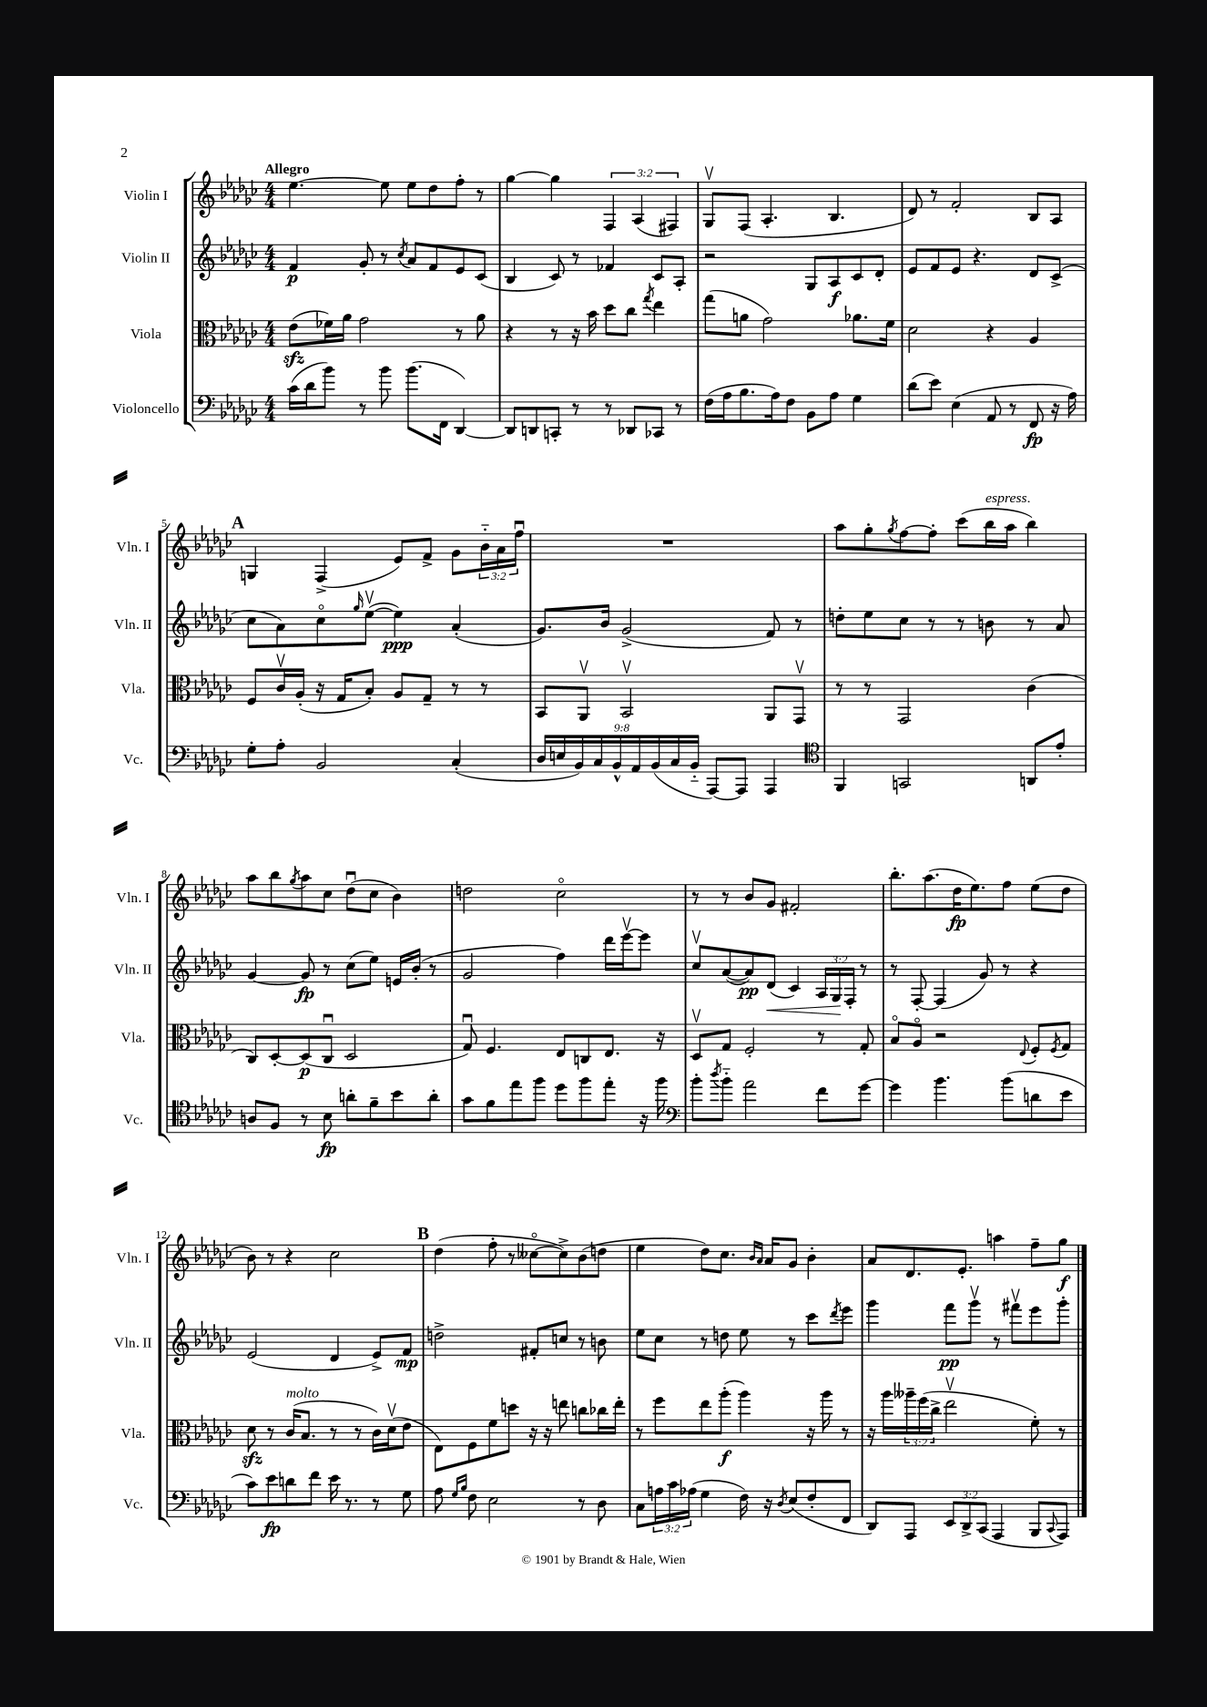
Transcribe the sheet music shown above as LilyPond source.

<<
\new StaffGroup <<
\new Staff = "s0" \with { instrumentName = "Violin I" shortInstrumentName = "Vln. I" } {
    \clef treble \key ges \major \numericTimeSignature \time 4/4 \override Staff.TupletNumber.text = #tuplet-number::calc-fraction-text \tempo "Allegro"
    ees''4.~ ees''8 ees''8 des''8 f''8-. r8 |
    ges''4~ ges''4 \tuplet 3/2 { f4 aes4( fis4) } |
    ges8\upbow f8( aes4.-. bes4. |
    des'8) r8 f'2-. bes8 aes8 |
    \mark \markup { \bold "A" } g4 f4->( ees'8) f'8-> ges'8 \tuplet 3/2 { bes'16-_ aes'16 f''16\downbow } |
    R1 |
    aes''8 ges''8-. \acciaccatura { ges''8 } f''8~ f''8-. ces'''8( bes''16^\markup { \italic "espress." } aes''16 bes''4) |
    aes''8 bes''8 \acciaccatura { ges''8 } aes''8 ces''8 des''8\downbow( ces''8 bes'4) |
    d''2 ces''2\flageolet |
    r8 r8 bes'8 ges'8 fis'2-. |
    bes''8.-. aes''8.( des''16\fp ees''8.) f''8 ees''8( des''8 |
    bes'8) r8 r4 ces''2 |
    \mark \markup { \bold "B" } des''4( f''8-. r8 ceses''8~\flageolet ceses''8->) bes'8( d''8 |
    ees''4 des''8) ces''8. \grace { bes'16 aes'16 } aes'16 ges'8 bes'4-. |
    aes'8 des'8. ees'8.-. a''4 f''8-- ges''8\f \bar "|." |
}
\new Staff = "s1" \with { instrumentName = "Violin II" shortInstrumentName = "Vln. II" } {
    \clef treble \key ges \major \numericTimeSignature \time 4/4 \override Staff.TupletNumber.text = #tuplet-number::calc-fraction-text
    f'4\p ges'8-. r8 \acciaccatura { ces''8 } aes'8 f'8 ees'8 ces'8( |
    bes4 ces'8) r8 fes'4 ces'8 aes8-. |
    r2 ges8 aes8\f ces'8 des'8-. |
    ees'8 f'8 ees'8 r4. des'8 ces'8->( |
    \mark \markup { \bold "A" } ces''8 aes'8) ces''8\flageolet \grace { ges''16 } ees''8~\upbow( ees''4\ppp) aes'4-.( |
    ges'8.) bes'16 ges'2->( f'8) r8 |
    d''8-. ees''8 ces''8 r8 r8 b'8 r8 aes'8 |
    ges'4~ ges'8\fp r8 ces''8( ees''8) e'16 bes'16-.( r8 |
    ges'2 f''4) des'''16 ees'''16~\upbow ees'''8 |
    ces''8\upbow aes'8~( aes'8\pp) des'8\<( ces'4) \tuplet 3/2 { aes16 ges16\! f16-. } r8 |
    r8 f8~-. f4( ges'8) r8 r4 |
    ees'2( des'4 ees'8->) f'8\mp |
    \mark \markup { \bold "B" } d''2-> fis'8-. c''8 r8 b'8 |
    ees''8 ces''8 r8 d''8 ees''8 r8 ces'''8 \acciaccatura { des'''8 } ees'''8 |
    ges'''4 f'''8\pp ges'''8\upbow r8 fis'''8\upbow ees'''8 ges'''8-. \bar "|." |
}
\new Staff = "s2" \with { instrumentName = "Viola" shortInstrumentName = "Vla." } {
    \clef alto \key ges \major \numericTimeSignature \time 4/4 \override Staff.TupletNumber.text = #tuplet-number::calc-fraction-text
    ees'8\sfz( fes'16) aes'16 ges'2 r8 aes'8 |
    r4 r8 r16 bes'16 des''8 ces''8 \acciaccatura { ges''8 } ees''4 |
    ges''8( a'8 ges'2) aes'8. f'16 |
    des'2 r4 aes4 |
    \mark \markup { \bold "A" } f8 ces'16\upbow aes16-.( r16 ges16 bes8-.) aes8 ges8-- r8 r8 |
    bes,8 aes,8\upbow bes,2\upbow aes,8 ges,8\upbow |
    r8 r8 ges,2 ces'4( |
    ces8) des8~-. des8\p( ces8\downbow des2 |
    ges8\downbow) f4. ees8 c8 ees8. r16 |
    des8\upbow ges8 f2-. r8 ges8-. |
    bes8\flageolet aes8\flageolet r2 \appoggiatura { ees8 } f8-. \acciaccatura { f8 } ges8 |
    des'8\sfz r8 ces'16^\markup { \italic "molto" }( bes8. r8 r8 ces'16) des'16\upbow( ees'8 |
    \mark \markup { \bold "B" } ees8) f8 f'8 d''8 r16 r16 e''8 c''8 ces''16 e''16-. |
    r8 f''8 ees''8 aes''8-.\f( aes''4) r16 aes''16 r8 |
    r16 aes''16 \tuplet 3/2 { aeses''16-- f''16( ces''16-> } ees''2\upbow f'8-.) r8 \bar "|." |
}
\new Staff = "s3" \with { instrumentName = "Violoncello" shortInstrumentName = "Vc." } {
    \clef bass \key ges \major \numericTimeSignature \time 4/4 \override Staff.TupletNumber.text = #tuplet-number::calc-fraction-text
    ces'16( des'16 bes'8) r8 bes'8 bes'8.( f,16 des,4~) |
    des,8 d,8 c,8-. r8 r8 des,8 ces,8 r8 |
    f16( aes16 bes8. aes16) f8 bes,8 aes8 ges4 |
    des'8( ees'8) ees4( aes,8 r8 f,8\fp r16 aes16) |
    \mark \markup { \bold "A" } ges8-. aes8-. bes,2 ces4-.( |
    \tuplet 9/8 { des16 e16 bes,16) ces16 bes,16-^ aes,16 bes,16( ces16 bes,16-_ } aes,,8~) aes,,8 aes,,4 |
    \clef tenor f,4 g,2 a,8 ees'8-. |
    a8 f8 r8 bes8\fp a'8-. f'8-- bes'8 a'8-. |
    ges'8 f'8 ees''8 f''8 des''8 f''8 ees''8-. r16 f''16 |
    \clef bass bes'8-. \acciaccatura { des''8 } bes'8-_ aes'2 f'8 ges'8~ |
    ges'4 bes'4. bes'8( d'8 ees'8 |
    ces'8) ees'8\fp d'8 f'8 ees'16 r8. r8 ges8 |
    \mark \markup { \bold "B" } aes8 \grace { ges16 bes16 } f8 ees2 r8 des8 |
    ces8 \tuplet 3/2 { a16 ces'16 aes16( } ges4 f16) r16 \acciaccatura { des8 } ees8( f8-. f,8 |
    des,8) aes,,8 \tuplet 3/2 { ees,8 des,8-> ces,8( } aes,,4 bes,,8 \appoggiatura { ces,8 } aes,,8) \bar "|." |
}
>>
>>
